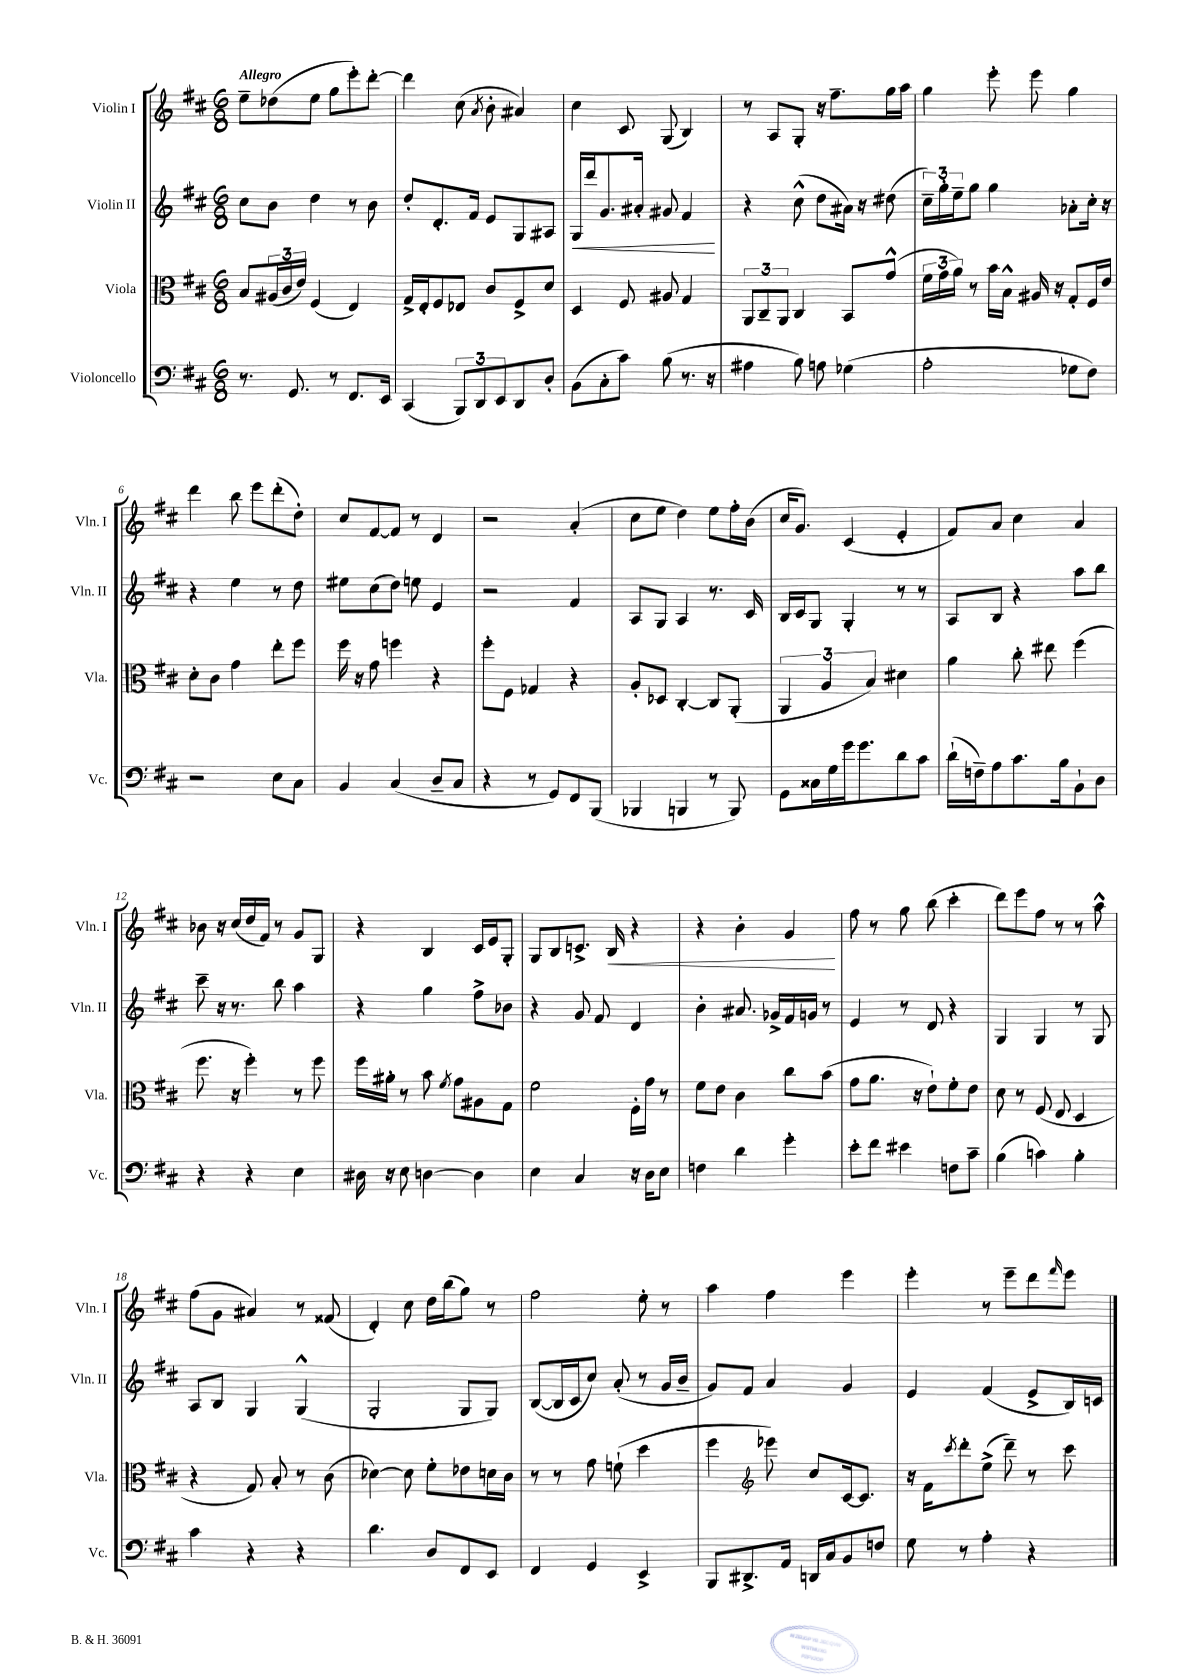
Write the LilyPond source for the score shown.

<<
\new StaffGroup <<
\new Staff = "s0" \with { instrumentName = "Violin I" shortInstrumentName = "Vln. I" } {
    \clef treble \key d \major \numericTimeSignature \time 6/8 \tempo "Allegro"
    e''8-- des''8( e''8 g''8 e'''8-.) d'''8~-. |
    d'''4 cis''8( \acciaccatura { a'8 } b'8-. ais'4) |
    cis''4 cis'8 g8( b4) |
    r8 a8 g8-. r16 fis''8.-- g''16 a''16 |
    g''4 e'''8-. e'''8 g''4 |
    d'''4 b''8 e'''8 d'''8-.( d''8-.) |
    cis''8 fis'8~ fis'8 r8 d'4 |
    r2 a'4-.( |
    cis''8 e''8 d''4) e''8 fis''16-. b'16( |
    cis''16 g'8.) cis'4( e'4-. |
    fis'8) a'8 cis''4 a'4 |
    bes'8 r16 cis''16( d''16 fis'16) r8 g'8 g8 |
    r4 b4 cis'16 e'16 g8-. |
    g8 b8 c'8.-> b16\< r4 |
    r4 b'4-. g'4\! |
    fis''8 r8 g''8 b''8( cis'''4-. |
    d'''8) e'''8 fis''8 r8 r8 a''8-^ |
    fis''8( g'8 ais'4) r8 fisis'8( |
    d'4-.) cis''8 d''16 b''16( g''8) r8 |
    fis''2 e''8-. r8 |
    a''4 fis''4 e'''4 |
    e'''4-. r8 e'''8-- d'''8 \grace { fis'''16 } e'''8 \bar "|." |
}
\new Staff = "s1" \with { instrumentName = "Violin II" shortInstrumentName = "Vln. II" } {
    \clef treble \key d \major \numericTimeSignature \time 6/8
    cis''8 b'8 d''4 r8 b'8 |
    d''8-. d'8.-. fis'16 e'8 g8 ais8 |
    g16\< d'''16 g'8. ais'16-. gis'8 fis'4\! |
    r4 cis''8-^( d''8 ais'16) r16 dis''8( |
    \tuplet 3/2 { cis''16--) g''16-. e''16-- } g''8 g''4 aes'8-. cis''16-. r16 |
    r4 e''4 r8 d''8 |
    eis''8 cis''8( d''8) e''8 e'4 |
    r2 fis'4 |
    a8 g8 a4 r8. cis'16 |
    b16 cis'16 g8 g4-. r8 r8 |
    a8 b8 r4 a''8 b''8 |
    cis'''8-- r16 r8. b''8 a''4 |
    r4 g''4 fis''8-> bes'8 |
    r4 g'8 fis'8 d'4 |
    b'4-. ais'8. ges'16-> fis'16 g'16 r8 |
    e'4 r8 d'8 r4 |
    g4 g4 r8 g8 |
    a8 b8 g4 g4-^( |
    g2-. g8 g8) |
    b8~( b16 cis'16 cis''8) a'8-.( r8 g'16 b'16-- |
    g'8) fis'8 a'4 g'4 |
    e'4 fis'4( e'8-> b16) c'16 \bar "|." |
}
\new Staff = "s2" \with { instrumentName = "Viola" shortInstrumentName = "Vla." } {
    \clef alto \key d \major \numericTimeSignature \time 6/8
    b8 \tuplet 3/2 { ais16( cis'16 e'16) } fis4( e4) |
    g16-> e16-. fis8 ees8 cis'8 fis8-> d'8 |
    d4 fis8 ais8 g4 |
    \tuplet 3/2 { a,8 cis8-- a,8 } cis4 b,8 g'8-^( |
    \tuplet 3/2 { fis'16 g'16 a'16) } r8 b'16 b16-^ ais16 r16 g8-. fis16 e'16 |
    d'8-. cis'8 g'4 e''8-. fis''8 |
    fis''16 r16 g'8 f''4 r4 |
    fis''8-. fis8 ges4 r4 |
    a8-. des8 cis4~-. cis8 a,8-.( |
    \tuplet 3/2 { a,4 a4 b4) } dis'4 |
    a'4 cis''8-. eis''8 fis''4( |
    fis''8. r16 fis''4-.) r8 fis''8 |
    fis''16 ais'16-. r8 b'8 \acciaccatura { fis'8 } g'8 ais8 g8 |
    fis'2 fis16-. g'16 r8 |
    fis'8 e'8 cis'4 cis''8 b'8( |
    g'8 a'8. r16 e'8-!) fis'8-. e'8 |
    d'8 r8 fis8( e8 d4 |
    r4 g8) b8-. r8 cis'8( |
    des'4~) des'8 fis'8-. ees'8 d'16 cis'16 |
    r8 r8 g'8 f'8-!( d''4 |
    fis''4 \clef treble ees'''8) cis''8 cis'16~ cis'8. |
    r16 fis'16 \acciaccatura { cis'''8 } d'''8-. e''8->( d'''8--) r8 cis'''8 \bar "|." |
}
\new Staff = "s3" \with { instrumentName = "Violoncello" shortInstrumentName = "Vc." } {
    \clef bass \key d \major \numericTimeSignature \time 6/8
    r8. g,8. r8 fis,8. e,16 |
    cis,4( \tuplet 3/2 { b,,8) d,8 e,8 } d,8 d8-. |
    b,8( cis8-. cis'8) b8( r8. r16 |
    ais4 b8) a8 ges4( |
    a2-. ges8 fis8) |
    r2 e8 cis8 |
    b,4 cis4( d8-- cis8 |
    r4 r8 g,8) fis,8 b,,8( |
    bes,,4 b,,4 r8 b,,8) |
    g,8 cisis16 g16 g'16 g'8. d'8 cis'8 |
    d'16-!( f16--) a8 cis'8. b16 b,8-! d8 |
    r4 r4 e4 |
    dis16 r16 e8 d4~ d4 |
    e4 cis4 r16 d16 e8 |
    f4 d'4 g'4-. |
    e'8-. fis'8 eis'4 f8 cis'8-- |
    b4( c'4) b4-. |
    cis'4 r4 r4 |
    d'4. d8 fis,8 e,8 |
    fis,4 g,4 e,4-> |
    b,,8 dis,8.-> a,16 d,16 cis16 b,8 f8 |
    g8 r8 a4-. r4 \bar "|." |
}
>>
>>
